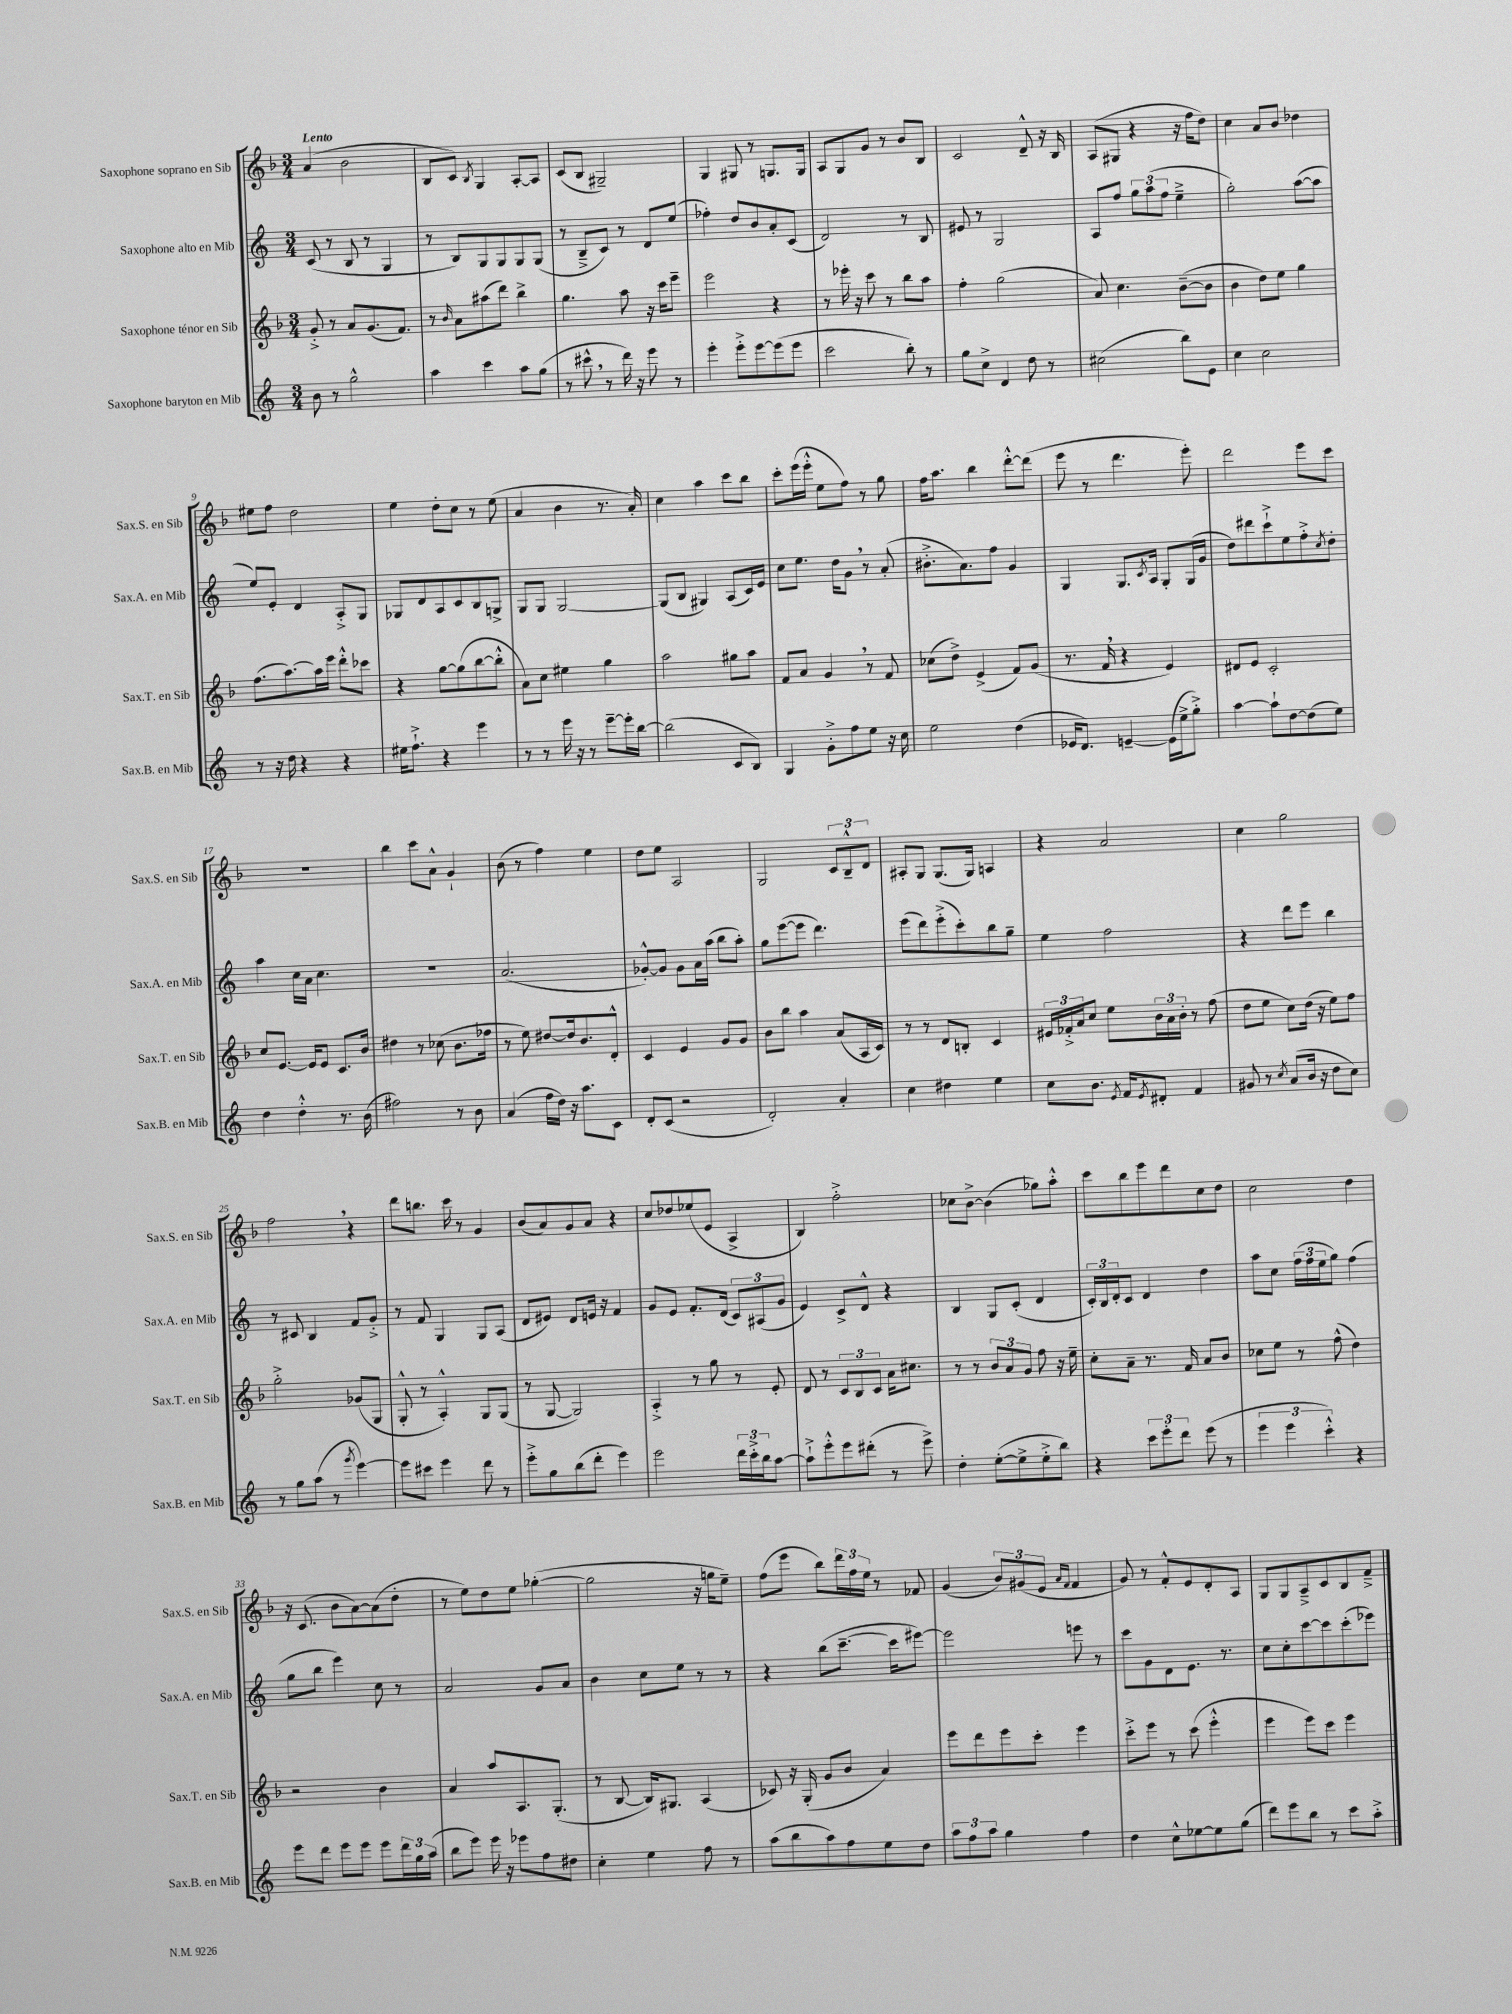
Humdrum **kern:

**kern	**kern	**kern	**kern
*staff4	*staff3	*staff2	*staff1
*clefG2	*clefG2	*clefG2	*clefG2
*k[]	*k[b-]	*k[]	*k[b-]
*M3/4	*M3/4	*M3/4	*M3/4
8b	8g'^	(8c	(4a
8r	8r	8r	.
2gg^^	8a	8B	2b-
.	(8.g	8r	.
.	.	4G	.
.	8.f)	.	.
=	=	=	=
4aa	8r	8r	8B-
.	16qqb-	.	.
.	8a	8B)	8c)
.	.	.	8qB-
4ccc	(8aa#	8G	4G
.	8ddd)	8G	.
8aa	4bb-^	8G	[8A'
(8gg	.	(8G	8A]
=	=	=	=
8r	4.gg	8r	(8c
8ccc#^^	.	8B~^	8B-
8r	.	8c)	2G#~)
16ddd)	8aa	8r	.
16r	.	.	.
8eee	16r	8d	.
.	16ccc	.	.
8r	8eee~	(8ee	.
=	=	=	=
4eee'	2eee	4ff-')	4G
8eee'^	.	8dd	8G#
[8eee	.	8b	8r
(8eee]	4r	8a'	8.G
8eee	.	(8c	.
.	.	.	16G
=	=	=	=
2ccc	8r	2d)	8A
.	16eee-'	.	8G
.	16r	.	.
.	8ccc	.	8g
.	8r	.	8r
8bb')	8bb-	8r	8b-
8r	8aa	8B	8B-
=	=	=	=
8gg	4ff'	8e#	2c
8cc^	.	8r	.
4d	(2gg	2G	.
8dd	.	.	8d~^^
8r	.	.	16r
.	.	.	16B-
=	=	=	=
(2cc#	8a)	8A	(8A
.	4.cc	8ff	8G#
.	.	12gg	4r
.	.	(12aa	.
.	.	12ff	.
8bb)	([8b-~	4ee~^	16r
.	.	.	16ff
8e	8b-]	.	8dd)
=	=	=	=
4cc	4b-	2gg')	4cc
2cc	8dd)	.	8a
.	8ee	.	8b-
.	4gg	([8aa	4dd-
.	.	8aa]	.
=	=	=	=
8r	(8.ff	8ee)	8ee#
16r	.	8e'	8ff
16dd	[8.aa)	.	.
4r	.	4d	2dd
.	16aa]	.	.
.	16eee	.	.
4r	8ddd'^^	8A'^	.
.	8ccc-	8G	.
=	=	=	=
16ee#	4r	8G-	4ee
8.ff`^	.	.	.
.	.	8d	.
4r	[8gg	8A	8dd'
.	(8gg]	8c	8cc
4eee	[8bb-	8B	8r
.	8bb-'^^]	8G^	(8ee
=	=	=	=
8r	8a)	8G	4a
8r	8cc	8G	.
16eee	4ee#	[2G	4b-
16r	.	.	.
8r	.	.	.
[8eee~	4gg	.	8.r
16eee']	.	.	.
[16bb	.	.	16a')
=	=	=	=
(2bb]	2aa	(8G]	4cc
.	.	8B	.
.	.	4G#)	4aa
8c	8gg#	(8A	8ccc
8B)	8aa	16c)	8bb-
.	.	16e	.
=	=	=	=
4G	8f	8cc	8ccc'
.	8a	8.ee	(16eee
.	.	.	16eee'^^
8g'^	4g	.	8ee
.	.	16dd	.
8ff	.	8g	8ff)
8ee	8r	8r	8r
16r	8f	(8a'	8gg
16cc	.	.	.
=	=	=	=
2ee	(8cc-	8.b#'^	16ff
.	.	.	8.aa
.	8dd^)	.	.
.	.	8.a)	.
.	(4e^	.	4bb-
.	.	8ff	.
(4dd	8f)	4g	[8ddd'^^
.	(8g	.	(8ddd]
=	=	=	=
16e-	8.r	4G	8eee
8.d)	.	.	.
.	.	.	8r
.	16f	.	.
[4e~	4r	8.G	4.ddd
.	.	8qc	.
.	.	16A	.
(16e]	4e)	8G'	.
16ee^	.	.	.
8gg'^)	.	(16G	8eee')
.	.	16g	.
=	=	=	=
[4aa	8d#	8dd)	2ddd
.	8e	8ddd#	.
8aa`]	2c'	8ccc`^	.
[8dd	.	8ee	.
(8dd]	.	8ff'^	8eee
.	.	8qcc	.
8ee)	.	8dd'	8ccc
=	=	=	=
4dd	8cc	4aa	2.r
.	[8.e	.	.
4dd'^^	.	16cc	.
.	16e]	16a	.
.	8e	4.cc	.
8.r	8.c	.	.
(16b	16b-	.	.
=	=	=	=
2ff#)	4dd#	2.r	4bb-
.	8r	.	8ccc
.	(8cc-	.	8a^^
8r	8.b-	.	4g`
8b	.	.	.
.	16ff-	.	.
=	=	=	=
(4a	8r	(2.a	(8b-
.	8ee)	.	8r
16ff	[8dd#	.	4ff)
16dd)	.	.	.
16r	16dd#]	.	.
8.aa	8.b-	.	.
.	.	.	4ee
8c	8d'^^	.	.
=	=	=	=
8d'	4c	[8g-'^^)	8dd
(8c	.	8g-]	8ee
2r	4e	8g-	2A
.	.	16a	.
.	.	(16aa	.
.	8g	8bb	.
.	8g	8aa')	.
=	=	=	=
2d')	8b-	8gg	2G
.	8bb-	([8eee	.
.	4aa	8eee]	.
.	.	4.ddd)	.
4a'	(8a	.	12c
.	.	.	12B-~^^
.	16A	.	.
.	.	.	12d
.	16c)	.	.
=	=	=	=
4cc	8r	(8eee	8A#'
.	8r	8ddd)	8G
4dd#	8d	(8eee'^	(8.G
.	8B'	8ccc')	.
.	.	.	16G)
4ee	4c	8bb	4A
.	.	8gg~	.
=	=	=	=
8cc	24e#	4ee	4r
.	24f-'^	.	.
.	24a	.	.
8.b	8cc	.	.
.	8ee	2ff	2a
8qe	.	.	.
16f	.	.	.
8qe	.	.	.
8d#'	24b-	.	.
.	24a	.	.
.	24b-'	.	.
4f	8r	.	.
.	(8ff	.	.
=	=	=	=
8g#	8dd	4r	4cc
8r	8ee	.	.
8qcc	.	.	.
(8a	8cc)	8ddd	2gg
16b	(16dd	8eee	.
16r	16r	.	.
8dd	8ee)	4bb	.
8cc)	8ff	.	.
=	=	=	=
8r	2gg'^	8r	2ff
8gg	.	8c#	.
(8aa	.	4B	.
8r	.	.	.
8qggg	.	.	.
[4eee)	(8g-	8f	4r
.	8G	8g'^	.
=	=	=	=
8eee]	8G'^^	8r	8ddd
8ccc#	8r	8f	8.bb
4eee	4A'^^)	4G	.
.	.	.	16ccc
.	.	.	8r
8ddd	8G	8G	4g
8r	(8G	(8A	.
=	=	=	=
8eee'^	8r	8d	(8b-
8gg	[8G	8e#)	8a)
(8bb	2G])	8d	8g
8ddd'	.	16e	8a
.	.	16r	.
4eee)	.	4f	4r
=	=	=	=
2eee	4A'^	8g	8cc
.	.	8e	8dd-
.	8r	8.f'	(8ee-
.	8gg	.	8e
.	.	(16d	.
24ddd	8r	12c)	4A^
24ccc'^	.	.	.
24bb	.	(12A#	.
[8aa	8e'	.	.
.	.	12g	.
=	=	=	=
8aa`^]	8d	4e)	4B-)
8eee'^^	8r	.	.
8eee	12c	8c^	2ff'^
.	12B-	.	.
(8ddd#'	.	8d^^	.
.	12c	.	.
8r	16a	4r	.
.	8.cc#	.	.
8eee^)	.	.	.
=	=	=	=
4dd'	8r	4B	8cc-
.	8r	.	[8b-^
([8ee'	12b-	8G	(4b-]
.	12a	.	.
8ee^]	.	(8c'	.
.	12g	.	.
8ee'^	8ff	4d	8gg-)
8bb)	16r	.	8aa'^^
.	16ee~	.	.
=	=	=	=
4r	8cc'	24c')	8ccc
.	.	24B	.
.	.	24d'	.
.	8a~	8c	8bb-
12ccc	8.r	4d	8eee
12eee'	.	.	.
.	.	.	8ddd
12ddd	.	.	.
.	16f	.	.
(8eee	8a	4dd	8cc
8r	8b-	.	8dd
=	=	=	=
6eee	8cc-	8aa	2cc
.	8ee	8cc	.
6eee	.	.	.
.	8r	(24ff	.
.	.	24ff	.
6ccc'^^)	.	24ee	.
.	(8ff^^	8gg)	.
4r	4dd)	(4ff	4dd
=	=	=	=
8eee	2r	8gg	16r
.	.	.	(8.c
8ddd	.	8bb	.
8eee	.	4eee)	8b-
8eee	.	.	[8a)
8eee	4b-	8cc	(8a]
24ddd	.	8r	8dd'
24gg	.	.	.
(24aa	.	.	.
=	=	=	=
8bb	4a	2a	8r
8eee)	.	.	8ee)
16eee	8aa	.	8dd
16r	.	.	.
8eee-	8.A	.	8ee
8ff	.	8g	([4gg-'
.	(8.G'	.	.
8dd#	.	8a	.
=	=	=	=
4cc'	8r	4b	2gg-]
.	[8B-	.	.
4ee	16B-])	8cc	.
.	8.G#	.	.
.	.	8ee	.
8ff	(4A	8r	16r
.	.	.	16gg
8r	.	8r	8ee~)
=	=	=	=
(8aa	8c-)	4r	(8ff
8bb	16r	.	8eee
.	(16G'	.	.
8aa)	8g	(8bb	8bb-)
8ff	8b-	[8.ccc~	24ddd
.	.	.	24ff
.	.	.	24ee
8ee	4a)	.	8r
.	.	16ccc]	.
8dd	.	[8eee#)	8f-
=	=	=	=
12aa	8eee	2eee#]	(4g
12ff	.	.	.
.	8ddd	.	.
12aa	.	.	.
4gg	8eee	.	12b-)
.	.	.	(12g#
.	8ccc'	.	.
.	.	.	12e
.	.	.	16qqa
.	.	.	16qqf
4ff	4eee	8eee	4f
.	.	8r	.
=	=	=	=
4dd	8ccc'^	8ccc	8g)
.	8eee	8g	8r
8cc^^	8r	8d	8f'^^
[8ee-	(8ccc	8.e	8e
8ee-]	4eee'^^	.	8d'
.	.	8.r	.
(8gg	.	.	8A
=	=	=	=
8ddd)	4eee	8cc	8G
8eee	.	8cc'	8G
8bb	8eee)	[8ccc	8A~^
8r	8ccc	8ccc]	8c
8ccc	4eee	(8ccc'	8B-
8aa'^	.	8eee-)	8f~^
==	==	==	==
*-	*-	*-	*-
